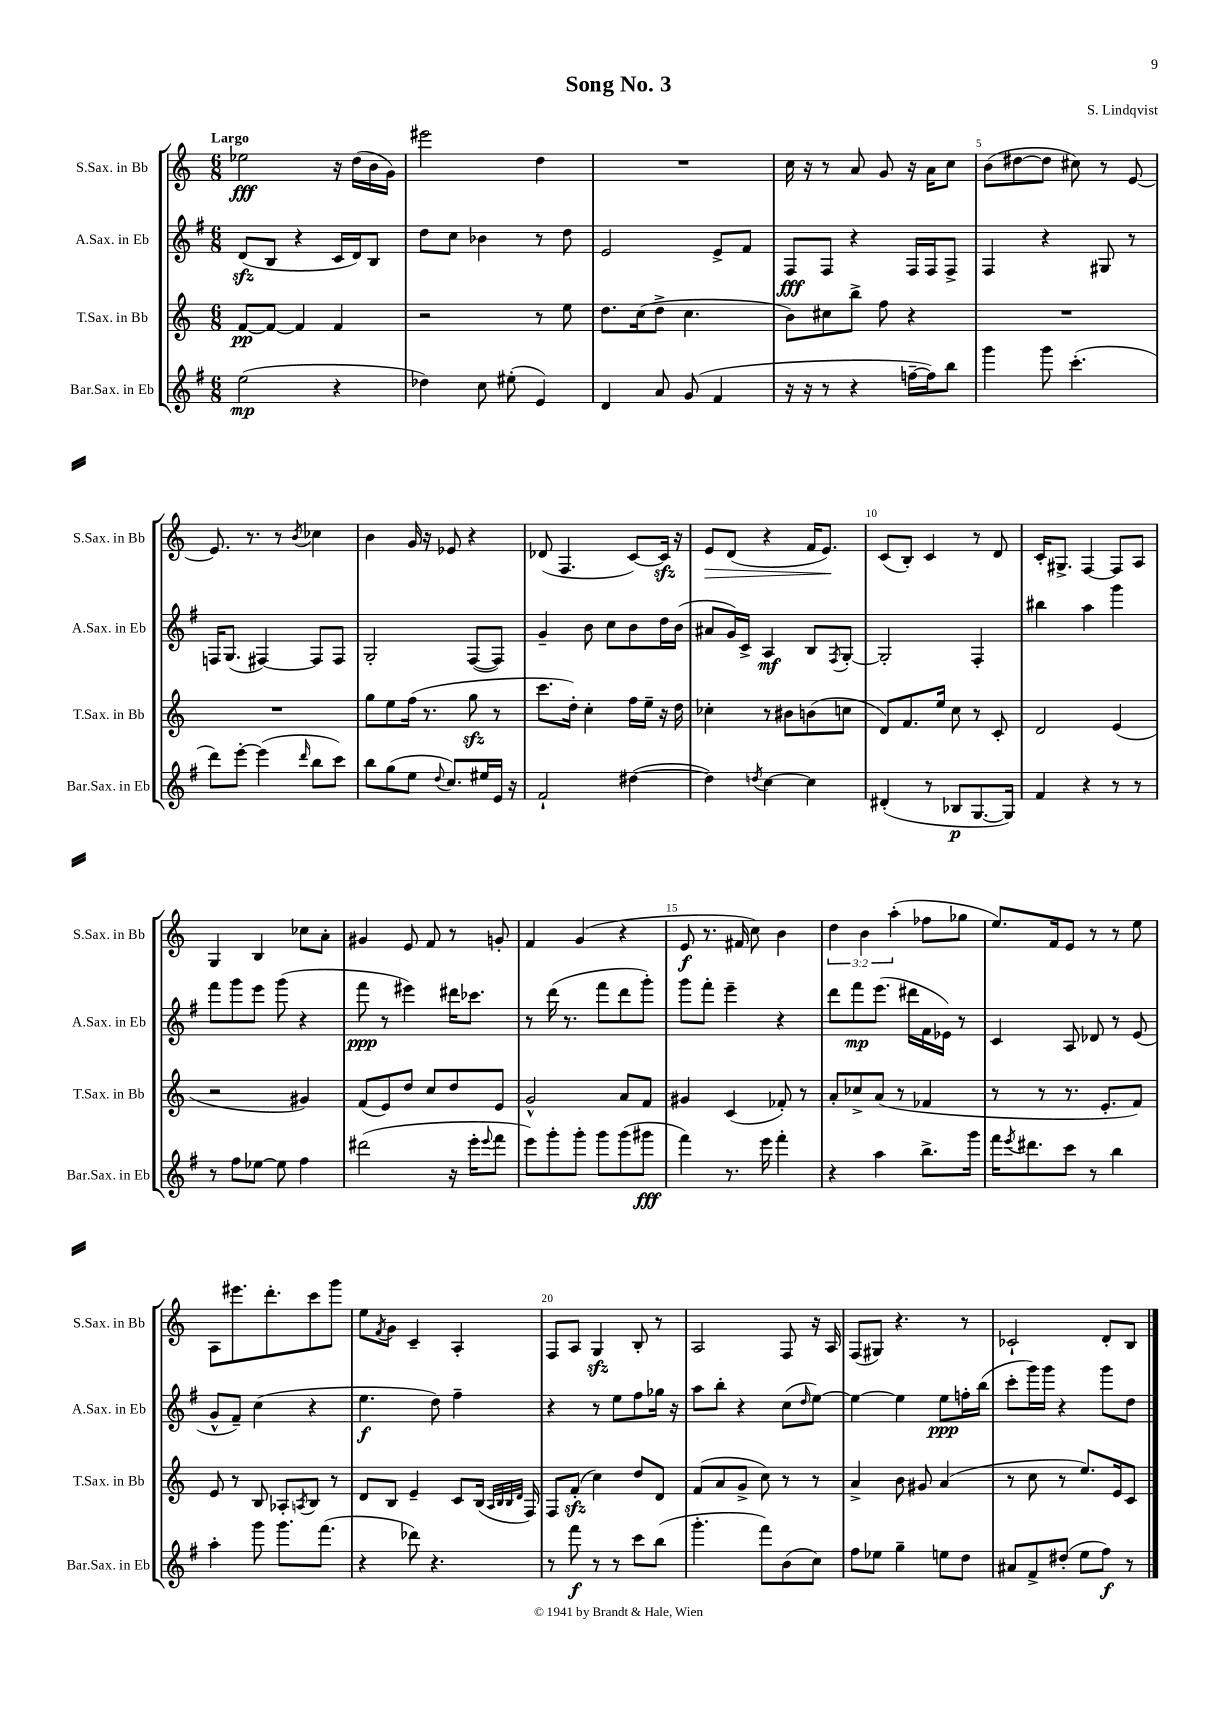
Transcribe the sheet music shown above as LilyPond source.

\header { title = "Song No. 3" composer = "S. Lindqvist" }
<<
\new StaffGroup <<
\new Staff = "s0" \with { instrumentName = "S.Sax. in Bb" shortInstrumentName = "S.Sax. in Bb" } {
    \clef treble \key c \major \numericTimeSignature \time 6/8 \override Staff.TupletNumber.text = #tuplet-number::calc-fraction-text \tempo "Largo"
    ees''2\fff r16 d''16( b'16 g'16) |
    eis'''2 d''4 |
    R2. |
    c''16 r16 r8 a'8 g'8 r16 a'16 c''8 |
    b'8( dis''8~ dis''8 cis''8) r8 e'8~ |
    e'8. r8. r8 \acciaccatura { b'8 } ces''4 |
    b'4 g'16 r16 ees'8 r4 |
    des'8( f4. c'8~) c'16\sfz r16 |
    e'8\> d'8( r4 f'16 e'8.\!) |
    c'8( b8-.) c'4 r8 d'8 |
    c'16-. gis8.-> f4~ f8 a8 |
    g4 b4 ces''8 a'8-. |
    gis'4 e'8 f'8 r8 g'8-. |
    f'4 g'4( r4 |
    e'8\f r8. fis'16 c''8) b'4 |
    \tuplet 3/2 { d''4 b'4 a''4-.( } fes''8 ges''8 |
    e''8.) f'16 e'8 r8 r8 e''8 |
    a8 eis'''8. d'''8.-. c'''8 g'''8 |
    e''8 \acciaccatura { f'8 } g'8 c'4-- a4-. |
    f8 a8 g4\sfz b8-. r8 |
    a2 f8 r16 a16 |
    f8( gis8) r4. r8 |
    ces'2-! d'8-. b8 \bar "|." |
}
\new Staff = "s1" \with { instrumentName = "A.Sax. in Eb" shortInstrumentName = "A.Sax. in Eb" } {
    \clef treble \key g \major \numericTimeSignature \time 6/8
    d'8\sfz( b8 r4 c'16 d'16) b8 |
    d''8 c''8 bes'4 r8 d''8 |
    e'2 e'8-> fis'8 |
    fis8\fff fis8 r4 fis16 fis16 fis8-> |
    fis4 r4 gis8 r8 |
    f16 g8.( fis4~) fis8 fis8 |
    g2-. fis8~( fis8) |
    g'4-- b'8 c''8 b'8 d''16 b'16( |
    ais'8 g'16) c'16-> a4\mf b8 \acciaccatura { fis8 } g8~-. |
    g2-. fis4-. |
    bis''4 a''4 g'''4 |
    fis'''8 g'''8 e'''8 g'''8( r4 |
    fis'''8\ppp r8 eis'''4) dis'''16 ces'''8. |
    r8 d'''16( r8. fis'''8 d'''8 g'''8-.) |
    g'''8 fis'''8-. e'''4-- r4 |
    d'''8 fis'''8\mp e'''8.( dis'''16 fis'16 ees'16) r8 |
    c'4 a8 des'8 r8 e'8( |
    g'8-^ fis'8--) c''4( r4 |
    e''4.\f d''8) fis''4-- |
    r4 r8 e''8 fis''8 ges''16 r16 |
    a''8 b''8-. r4 c''8( \grace { d''16 } e''8~) |
    e''4~ e''4 e''8\ppp f''16-. b''16( |
    c'''8-. g'''16) g'''16 r4 g'''8 d''8 \bar "|." |
}
\new Staff = "s2" \with { instrumentName = "T.Sax. in Bb" shortInstrumentName = "T.Sax. in Bb" } {
    \clef treble \key c \major \numericTimeSignature \time 6/8
    f'8~\pp f'8~ f'4 f'4 |
    r2 r8 e''8 |
    d''8. c''16( d''8-> c''4. |
    b'8) cis''8 b''8-> f''8 r4 |
    R2. |
    R2. |
    g''8 e''8 f''16( r8. g''8\sfz r8 |
    c'''8. d''16-.) c''4-. f''16 e''16-- r16 d''16 |
    ces''4-. r8 bis'8 b'8( c''8 |
    d'8) f'8. e''16 c''8 r8 c'8-. |
    d'2 e'4( |
    r2 gis'4) |
    f'8( e'8) d''8 c''8 d''8 e'8 |
    g'2-^ a'8 f'8 |
    gis'4 c'4( fes'8-.) r8 |
    a'8-. ces''8-> a'8( r8 fes'4 |
    r8 r8 r8. e'8.-. f'8) |
    e'8 r8 b8 aes8-. \acciaccatura { a8 } b8 r8 |
    d'8 b8 e'4-- c'8 b16( \grace { a32 b32 b32 d'32 } f16) |
    f8 f'8-.\sfz( c''4) d''8 d'8 |
    f'8( a'8 g'8-> c''8) r8 r8 |
    a'4-> b'8 gis'8 a'4( |
    r8 c''8 r8 e''8.) e'16 c'8 \bar "|." |
}
\new Staff = "s3" \with { instrumentName = "Bar.Sax. in Eb" shortInstrumentName = "Bar.Sax. in Eb" } {
    \clef treble \key g \major \numericTimeSignature \time 6/8
    e''2\mp( r4 |
    des''4) c''8 eis''8-.( e'4) |
    d'4 a'8 g'8( fis'4 |
    r16 r16 r8 r4 f''16~-- f''16) b''8 |
    g'''4 g'''8 c'''4.-.( |
    d'''8) e'''8~-. e'''4( \grace { d'''16 } b''8 c'''8) |
    b''8 g''8( e''8 \appoggiatura { d''8 } c''8.) eis''16 e'16 r16 |
    fis'2-! dis''4~( |
    dis''4) \acciaccatura { d''8 } c''4~ c''4 |
    dis'4-.( r8 bes8\p g8.~ g16) |
    fis'4 r4 r8 r8 |
    r8 fis''8 ees''8~ ees''8 fis''4 |
    dis'''2( r16 e'''16-. \appoggiatura { e'''8 } fis'''8 |
    e'''8) g'''8-. g'''8-. g'''8 g'''8( gis'''8\fff |
    fis'''4) r8. e'''16 fis'''4-. |
    r4 a''4 b''8.-> g'''16 |
    fis'''16 \acciaccatura { e'''8 } dis'''8. c'''8 r8 b''4 |
    a''4-. g'''8 g'''8. fis'''8.( |
    r4 des'''8) r4. |
    r8 fis'''8\f r8 r8 c'''8 b''8( |
    g'''4.-. fis'''8) b'8( c''8) |
    fis''8 ees''8 g''4-- e''8 d''8 |
    ais'8 fis'8-> dis''8-.( e''8 fis''8\f) r8 \bar "|." |
}
>>
>>
\layout { \context { \Score \override BarNumber.break-visibility = ##(#f #t #t) barNumberVisibility = #(every-nth-bar-number-visible 5) } }
